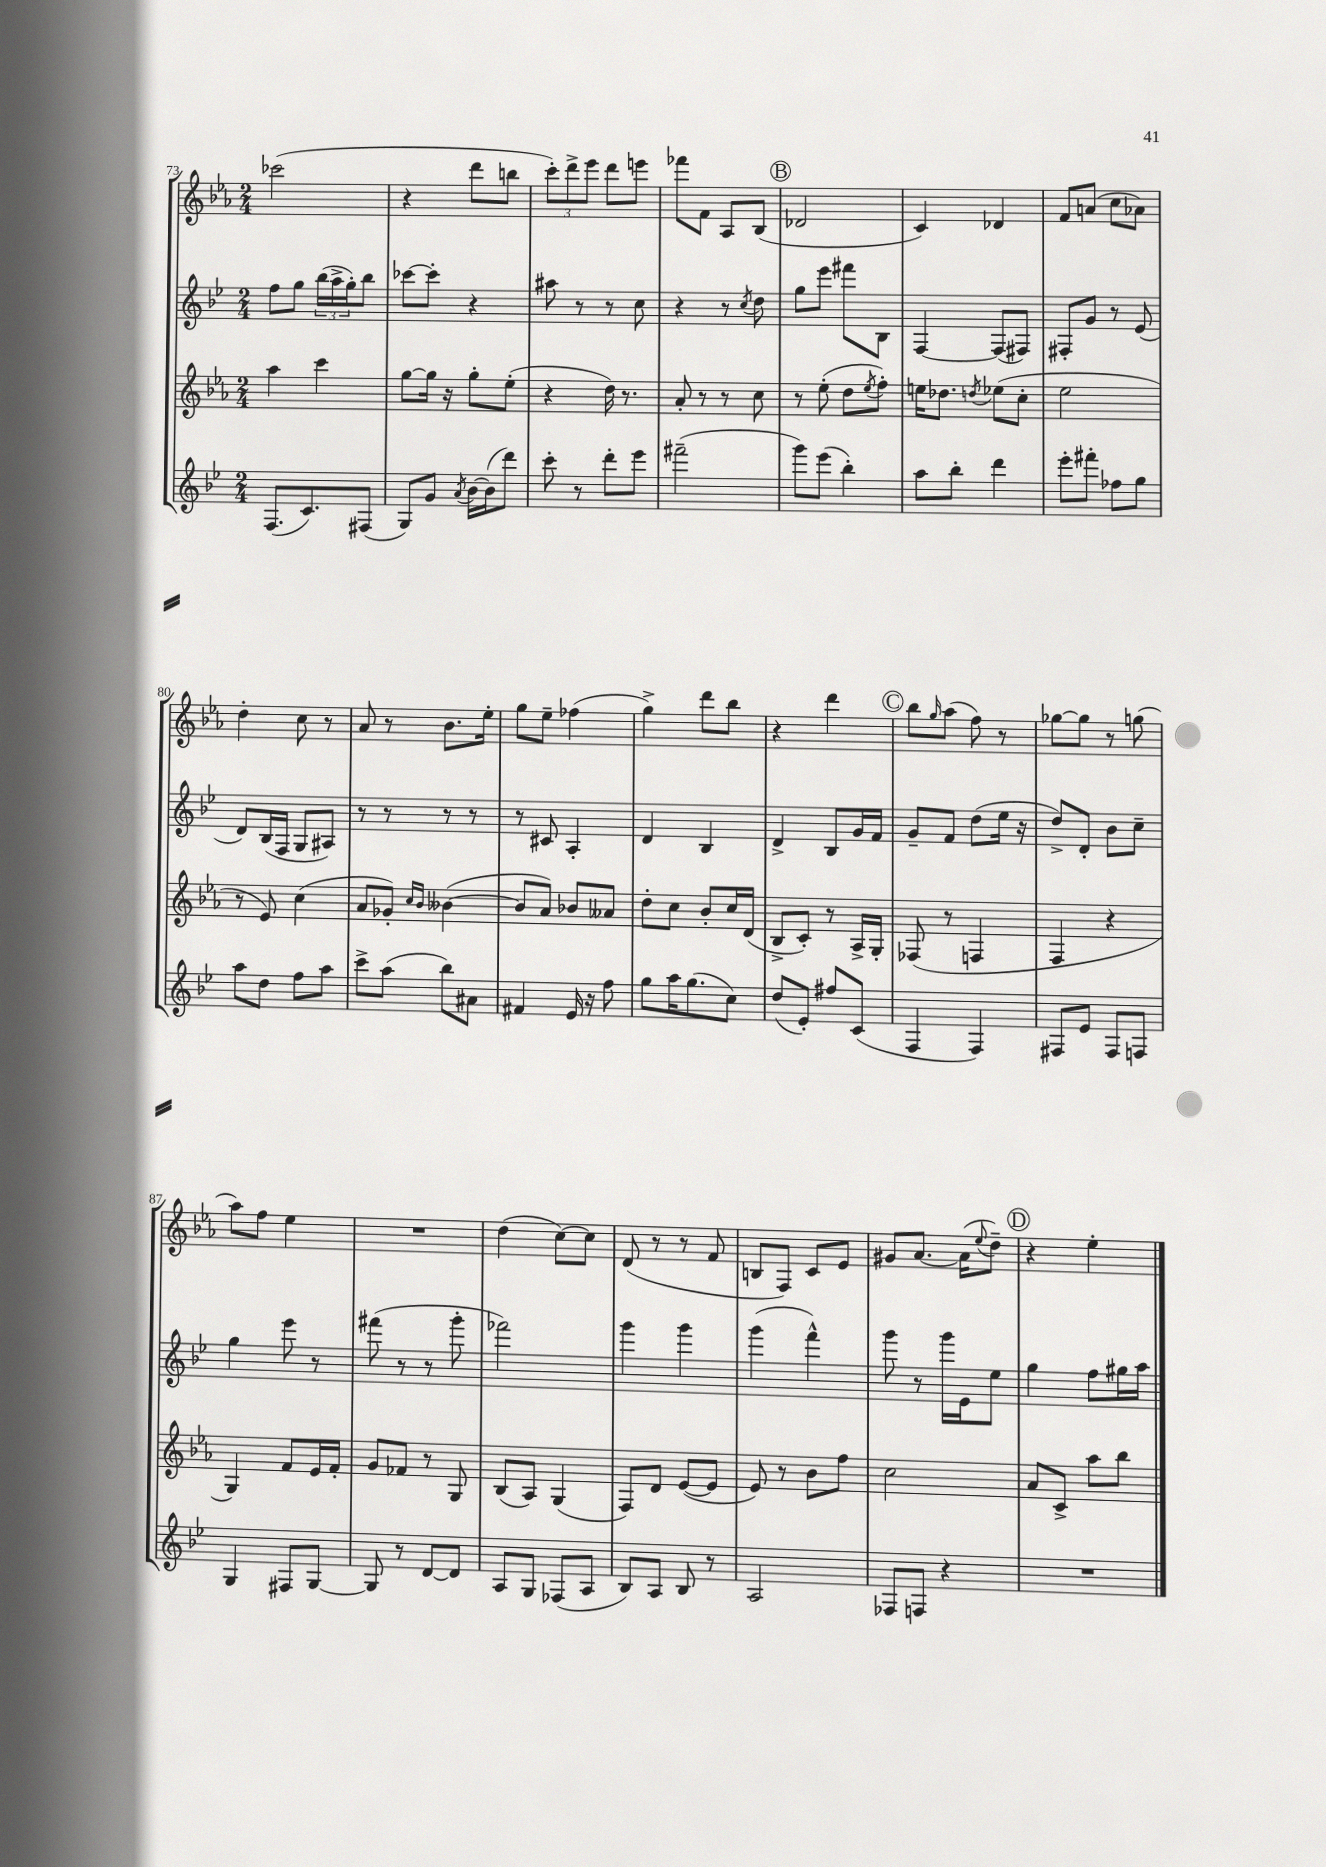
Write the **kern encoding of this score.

**kern	**kern	**kern	**kern
*part4	*part3	*part2	*part1
*staff4	*staff3	*staff2	*staff1
*clefG2	*clefG2	*clefG2	*clefG2
*k[b-e-]	*k[b-e-a-]	*k[b-e-]	*k[b-e-a-]
*M2/4	*M2/4	*M2/4	*M2/4
=73	=73	=73	=73
(8.F/L	4aa-\	8ff\L	(2ccc-X\
.	.	8gg\J	.
8.c/)	.	.	.
.	4ccc\	(24bb-\LL	.
.	.	24aa^\	.
.	.	24gg'\J)	.
(8F#X/J	.	8bb-\J	.
=74	=74	=74	=74
8G/L)	[8gg\L	[8ccc-X\L	4r
8g/J	16gg\Jk]	8ccc-'\J]	.
.	16r	.	.
8qa/	.	.	.
[16b-\LL	8gg'\L	4r	8ddd\L
(16b-\J]	.	.	.
8ddd\J)	(8ee-'\J	.	8bbn\J
=75	=75	=75	=75
8ccc'\	4r	8aa#X\	12ccc'\L)
.	.	.	12ddd^\
8r	.	8r	.
.	.	.	12eee-\J
8ddd'\L	16dd\)	8r	8ddd\L
.	8.r	.	.
8eee-\J	.	8cc\	8eeen\J
=76	=76	=76	=76
(2fff#X~\	8a-'/	4r	8fff-X\L
.	8r	.	8f\J
.	8r	8r	8A-/L
.	.	8qcc/	.
.	8cc\	8dd\	(8B-/J
!!LO:REH:place=s1:t=B
=77	=77	=77	=77
8ggg\L)	8r	8gg\L	2d-X/
(8eee-\J	(8ee-'\	8eee-\J	.
4bb-'\)	8dd\L	8fff#X\L	.
.	8qee-/	.	.
.	8ff'\J)	8B-\J	.
=78	=78	=78	=78
8aa\L	16een\KL	[4F/	4c/)
.	8.dd-X\J	.	.
8bb-'\J	.	.	.
.	8qddn/	.	.
4ddd\	(8ee-X\L	(8F/L]	4d-X/
.	8cc'\J	8F#X/J)	.
=79	=79	=79	=79
8eee-'\L	2ee-\	8F#X'/L	8f/L
8fff#X'\J	.	8g/J	(8an/J
8ff-X\L	.	8r	8cc\L
8gg\J	.	(8e-/	8a-X\J)
!!LO:LB:g=z
=80	=80	=80	=80
8aa\L	8r	8d/L)	4dd'\
8dd\J	8e-/)	(16B-/L	.
.	.	16F/JJ	.
8ff\L	(4cc\	8G/L	8cc\
8aa\J	.	8A#X/J)	8r
=81	=81	=81	=81
8ccc^\L	8a-/L	8r	8a-/
(8aa\J	8g-X'/J)	8r	8r
.	16qqcc/LL	.	.
.	16qqb-/JJ	.	.
8bb-\L)	([4b--X\	8r	8.b-\L
8a#X\J	.	8r	.
.	.	.	16ee-'\Jk
=82	=82	=82	=82
4f#X/	8b--/L]	8r	8gg\L
.	8a-/J)	8c#X/	8ee-~\J
16e-/	8b-X/L	4A'/	(4ff-X\
16r	.	.	.
8ff\	8a--X/J	.	.
=83	=83	=83	=83
8gg\L	8dd'\L	4d/	4gg^\)
16aa\K	8cc\J	.	.
(8.gg\	.	.	.
.	8b-'/L	4B-/	8ddd\L
8cc\J)	16cc/L	.	8bb-\J
.	(16d/JJ	.	.
=84	=84	=84	=84
(8dd/L	8B-^/L	4d^/	4r
8e-'/J)	8c'/J)	.	.
8ff#X/L	8r	8B-/L	4ddd\
(8c/J	16A-^/LL	16g/L	.
.	16G'/JJ	16f/JJ	.
!!LO:REH:place=s1:t=C
=85	=85	=85	=85
4F/	(8F-X/	8g~/L	8bb-\L
.	.	.	16qqgg/
.	8r	8f/J	(8aa-\J
4F/)	4Fn/	(8dd\L	8ff\)
.	.	16ee-\Jk	8r
.	.	16r	.
=86	=86	=86	=86
8F#X/L	4F/	8dd^/L)	[8gg-X\L
8e-/J	.	8d'/J	8gg-\J]
8F#/L	4r	8b-\L	8r
8Fn/J	.	8cc~\J	(8ggn\
!!LO:LB:g=z
=87	=87	=87	=87
4G/	4G/)	4gg\	8aa-\L)
.	.	.	8ff\J
8F#X/L	8f/L	8eee-\	4ee-\
[8G/J	16e-/L	8r	.
.	16f'/JJ	.	.
=88	=88	=88	=88
8G/]	8g/L	(8fff#X\	2r
8r	8f-X/J	8r	.
[8d/L	8r	8r	.
8d/J]	8G/	8ggg'\	.
=89	=89	=89	=89
8A/L	(8B-/L	2fff-X\)	(4dd\
8G/J	8A-/J)	.	.
(8F-X/L	(4G/	.	[8cc\L)
8A/J	.	.	8cc\J]
=90	=90	=90	=90
8B-/L)	8F/L)	4ggg\	(8d/
8A/J	8d/J	.	8r
8B-/	([8e-/L	4ggg\	8r
8r	8e-/J]	.	8f/
=91	=91	=91	=91
2A/	8e-/)	(4ggg\	8Bn/L
.	8r	.	8F/J)
.	8b-\L	4fff^^\)	8c/L
.	8ff\J	.	8e-/J
=92	=92	=92	=92
8F-X/L	2cc\	8ggg\	8g#X/L
8Fn/J	.	8r	[8.a-/J
4r	.	16ggg\LL	.
.	.	16e-\J	(16a-\KL]
.	.	.	8qqee-/
.	.	8ee-\J	8dd~\J)
!!LO:REH:place=s1:t=D
=93	=93	=93	=93
2r	8a-/L	4gg\	4r
.	8c^/J	.	.
.	8aa-\L	8ff\L	4ee-'\
.	8bb-\J	16gg#X\L	.
.	.	16aa\JJ	.
==	==	==	==
*-	*-	*-	*-
